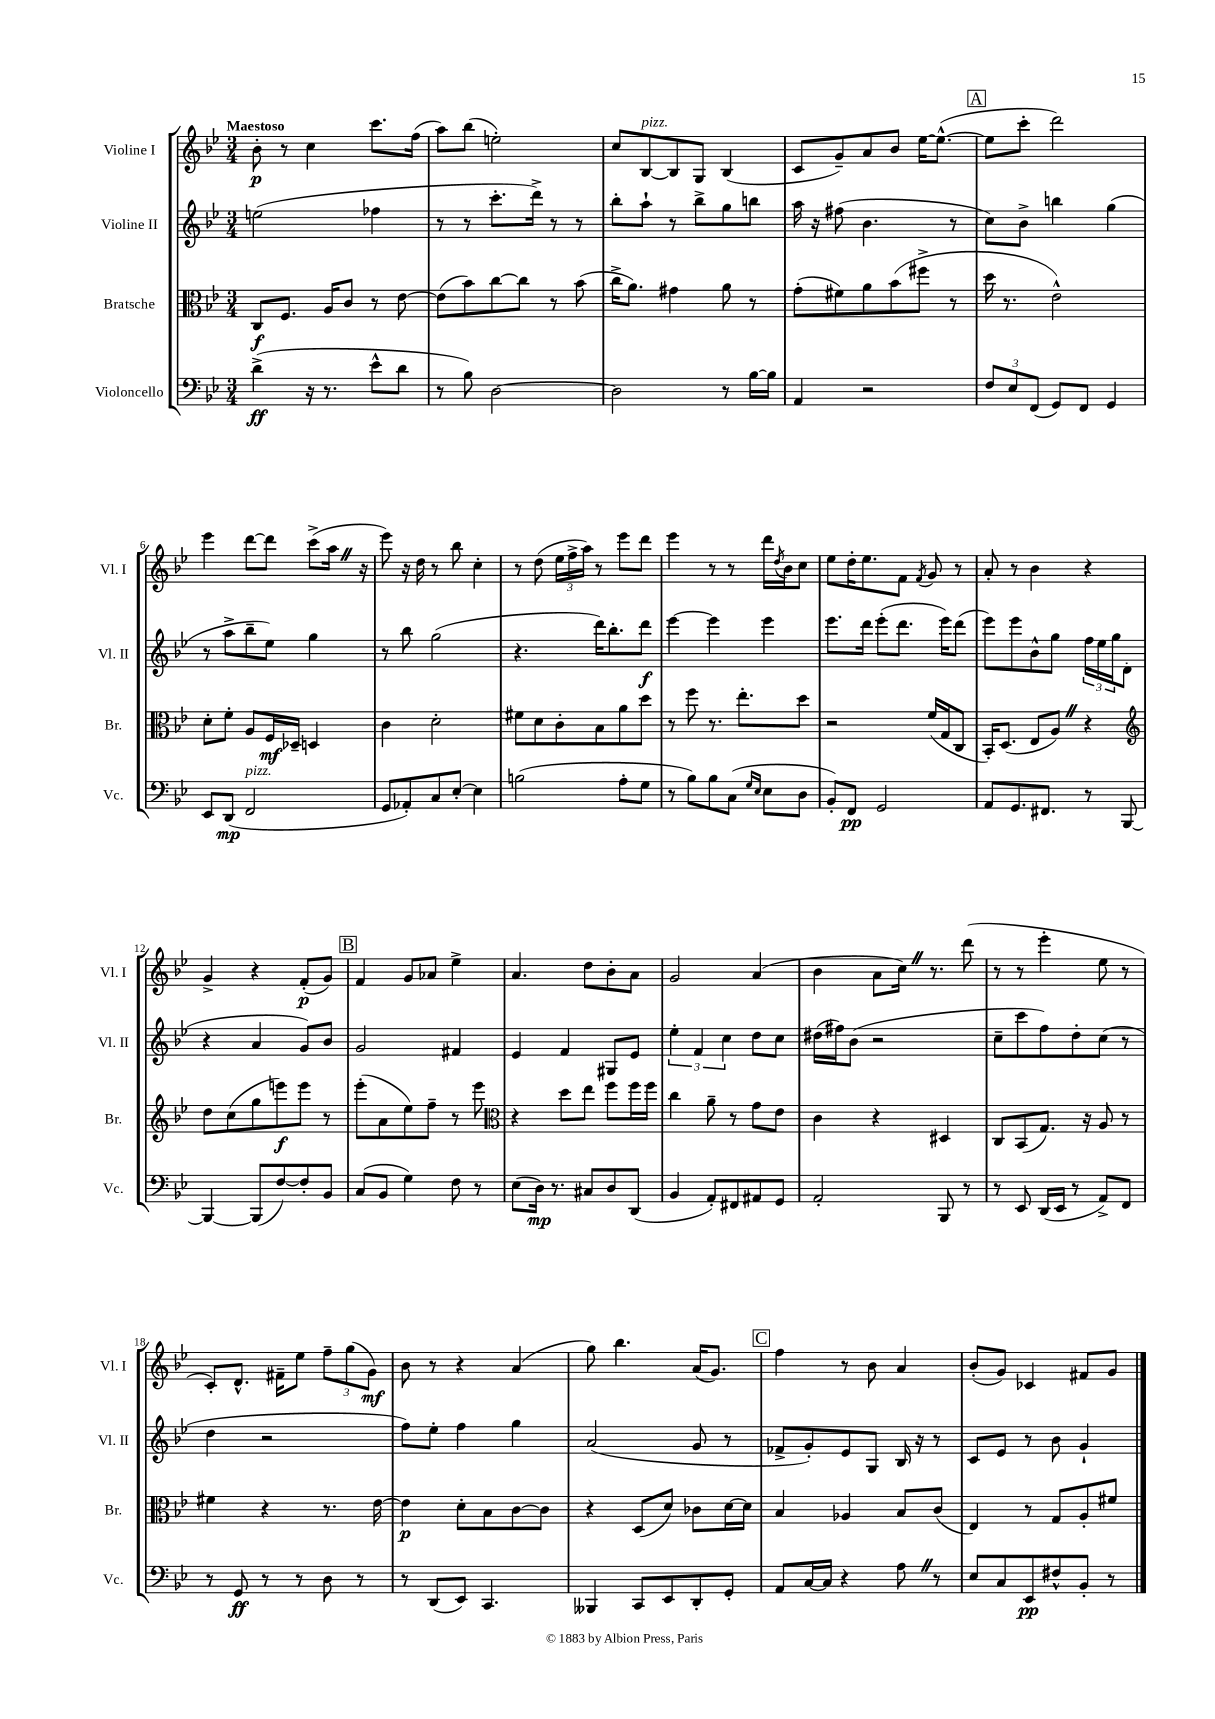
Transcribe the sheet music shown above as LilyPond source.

<<
\new StaffGroup <<
\new Staff = "s0" \with { instrumentName = "Violine I" shortInstrumentName = "Vl. I" } {
    \clef treble \key bes \major \numericTimeSignature \time 3/4 \tempo "Maestoso"
    bes'8-.\p r8 c''4 c'''8. f''16( |
    a''8) bes''8( e''2-.) |
    c''8 bes8~^\markup { \italic "pizz." } bes8 g8 bes4( |
    c'8 g'8--) a'8 bes'8 ees''16~ ees''8.~-^( |
    \mark \markup { \box "A" } ees''8 c'''8-. d'''2) |
    ees'''4 d'''8~ d'''8 c'''8->( a''16 \once \override BreathingSign.text = \markup { \musicglyph "scripts.caesura.straight" } \breathe r16 |
    ees'''8) r16 d''16 r8 bes''8 c''4-. |
    r8 d''8( \tuplet 3/2 { ees''16 f''16-> a''16) } r8 ees'''8 d'''8 |
    ees'''4 r8 r8 d'''16 \acciaccatura { d''8 } bes'16 c''8 |
    ees''8 d''16-. ees''8. f'8 \acciaccatura { f'8 } g'8 r8 |
    a'8-. r8 bes'4 r4 |
    g'4-> r4 f'8-.\p( g'8) |
    \mark \markup { \box "B" } f'4 g'8 aes'8 ees''4-> |
    a'4. d''8 bes'8-. a'8 |
    g'2 a'4( |
    bes'4 a'8 c''16) \once \override BreathingSign.text = \markup { \musicglyph "scripts.caesura.straight" } \breathe r8. d'''8( |
    r8 r8 ees'''4-. ees''8 r8 |
    c'8-.) d'8.-^ fis'16-- ees''8 \tuplet 3/2 { f''8-- g''8( g'8\mf) } |
    bes'8 r8 r4 a'4( |
    g''8) bes''4. a'16( g'8.) |
    \mark \markup { \box "C" } f''4 r8 bes'8 a'4 |
    bes'8-.( g'8) ces'4 fis'8 g'8 \bar "|." |
}
\new Staff = "s1" \with { instrumentName = "Violine II" shortInstrumentName = "Vl. II" } {
    \clef treble \key bes \major \numericTimeSignature \time 3/4
    e''2( fes''4 |
    r8 r8 c'''8.-. d'''16->) r8 r8 |
    bes''8-. a''8-! r8 bes''8-> g''8 b''8 |
    a''16 r16 fis''8( bes'4. r8 |
    \mark \markup { \box "A" } c''8) bes'8-> b''4 g''4( |
    r8 a''8-> bes''8-- ees''8) g''4 |
    r8 bes''8 g''2( |
    r4. d'''16) bes''8.-. d'''8\f |
    ees'''4~ ees'''4 ees'''4 |
    ees'''8. d'''16 ees'''8-.( d'''8. ees'''16) d'''8( |
    ees'''8) ees'''8 bes'8-^ g''8 \tuplet 3/2 { f''16 ees''16 g''16 } d'8( |
    r4 a'4 g'8) bes'8 |
    \mark \markup { \box "B" } g'2 fis'4 |
    ees'4 f'4 gis8 ees'8 |
    \tuplet 3/2 { ees''4-. f'4 c''4 } d''8 c''8 |
    dis''16( fis''16) bes'8( r2 |
    c''8-- c'''8 f''8) d''8-. c''8( r8 |
    d''4 r2 |
    f''8) ees''8-. f''4 g''4 |
    a'2( g'8 r8 |
    \mark \markup { \box "C" } fes'8-> g'8-.) ees'8 g8 bes16 r16 r8 |
    c'8 ees'8 r8 bes'8 g'4-! \bar "|." |
}
\new Staff = "s2" \with { instrumentName = "Bratsche" shortInstrumentName = "Br." } {
    \clef alto \key bes \major \numericTimeSignature \time 3/4
    c8\f f8. a16 c'8 r8 ees'8~ |
    ees'8( bes'8) c''8~ c''8 r8 bes'8( |
    c''16-> a'8.) gis'4 a'8 r8 |
    g'8-.( fis'8) a'8 bes'8( fis''8-> r8 |
    \mark \markup { \box "A" } d''16 r8. ees'2-^) |
    d'8-. f'8-. a8 f16\mf des16-- d4 |
    c'4 d'2-. |
    fis'8 d'8 c'8-. bes8 a'8 d''8 |
    r8 f''8 r8. ees''8.-. d''8 |
    r2 f'16( g16 c8 |
    bes,16-.) d8.( ees8 a8) \once \override BreathingSign.text = \markup { \musicglyph "scripts.caesura.straight" } \breathe r4 |
    \clef treble d''8 c''8( g''8 e'''8\f) e'''8 r8 |
    \mark \markup { \box "B" } ees'''8-.( a'8 ees''8) f''8-- r8 ees'''8 |
    \clef alto r4 d''8 ees''8 f''8 f''16 f''16 |
    c''4 a'8-- r8 g'8 ees'8 |
    c'4 r4 dis4 |
    c8 bes,8( g8.) r16 a8 r8 |
    fis'4 r4 r8. ees'16~ |
    ees'4\p d'8-. bes8 c'8~ c'8 |
    r4 d8( d'8) ces'8 d'16~ d'16 |
    \mark \markup { \box "C" } bes4 aes4 bes8 c'8( |
    ees4) r8 g8 a8-. fis'8 \bar "|." |
}
\new Staff = "s3" \with { instrumentName = "Violoncello" shortInstrumentName = "Vc." } {
    \clef bass \key bes \major \numericTimeSignature \time 3/4
    d'4->\ff( r16 r8. ees'8-^ d'8 |
    r8 bes8) d2~ |
    d2 r8 bes16~ bes16 |
    a,4 r2 |
    \mark \markup { \box "A" } \tuplet 3/2 { f8 ees8 f,8( } g,8) f,8 g,4 |
    ees,8 d,8\mp( f,2^\markup { \italic "pizz." } |
    g,8 aes,8-.) c8 ees8~-. ees4 |
    b2( a8-. g8 |
    r8 bes8) bes8 c8( \grace { g16 ees16 } ees8 d8 |
    bes,8-.) f,8\pp g,2 |
    a,8 g,8. fis,8. r8 bes,,8~ |
    bes,,4~ bes,,8( f8~) f8-. bes,8 |
    \mark \markup { \box "B" } c8( bes,8 g4) f8 r8 |
    ees8( d16\mp) r8. cis8 d8 d,8( |
    bes,4 a,8-.) fis,8 ais,8 g,8 |
    a,2-. bes,,8 r8 |
    r8 ees,8 d,16( ees,16 r8 a,8->) f,8 |
    r8 g,8\ff r8 r8 d8 r8 |
    r8 d,8( ees,8) c,4. |
    beses,,4 c,8 ees,8 d,8-. g,8-. |
    \mark \markup { \box "C" } a,8 c16~ c16 r4 a8 \once \override BreathingSign.text = \markup { \musicglyph "scripts.caesura.straight" } \breathe r8 |
    ees8 c8 ees,8\pp fis8-^ bes,8-. r8 \bar "|." |
}
>>
>>
